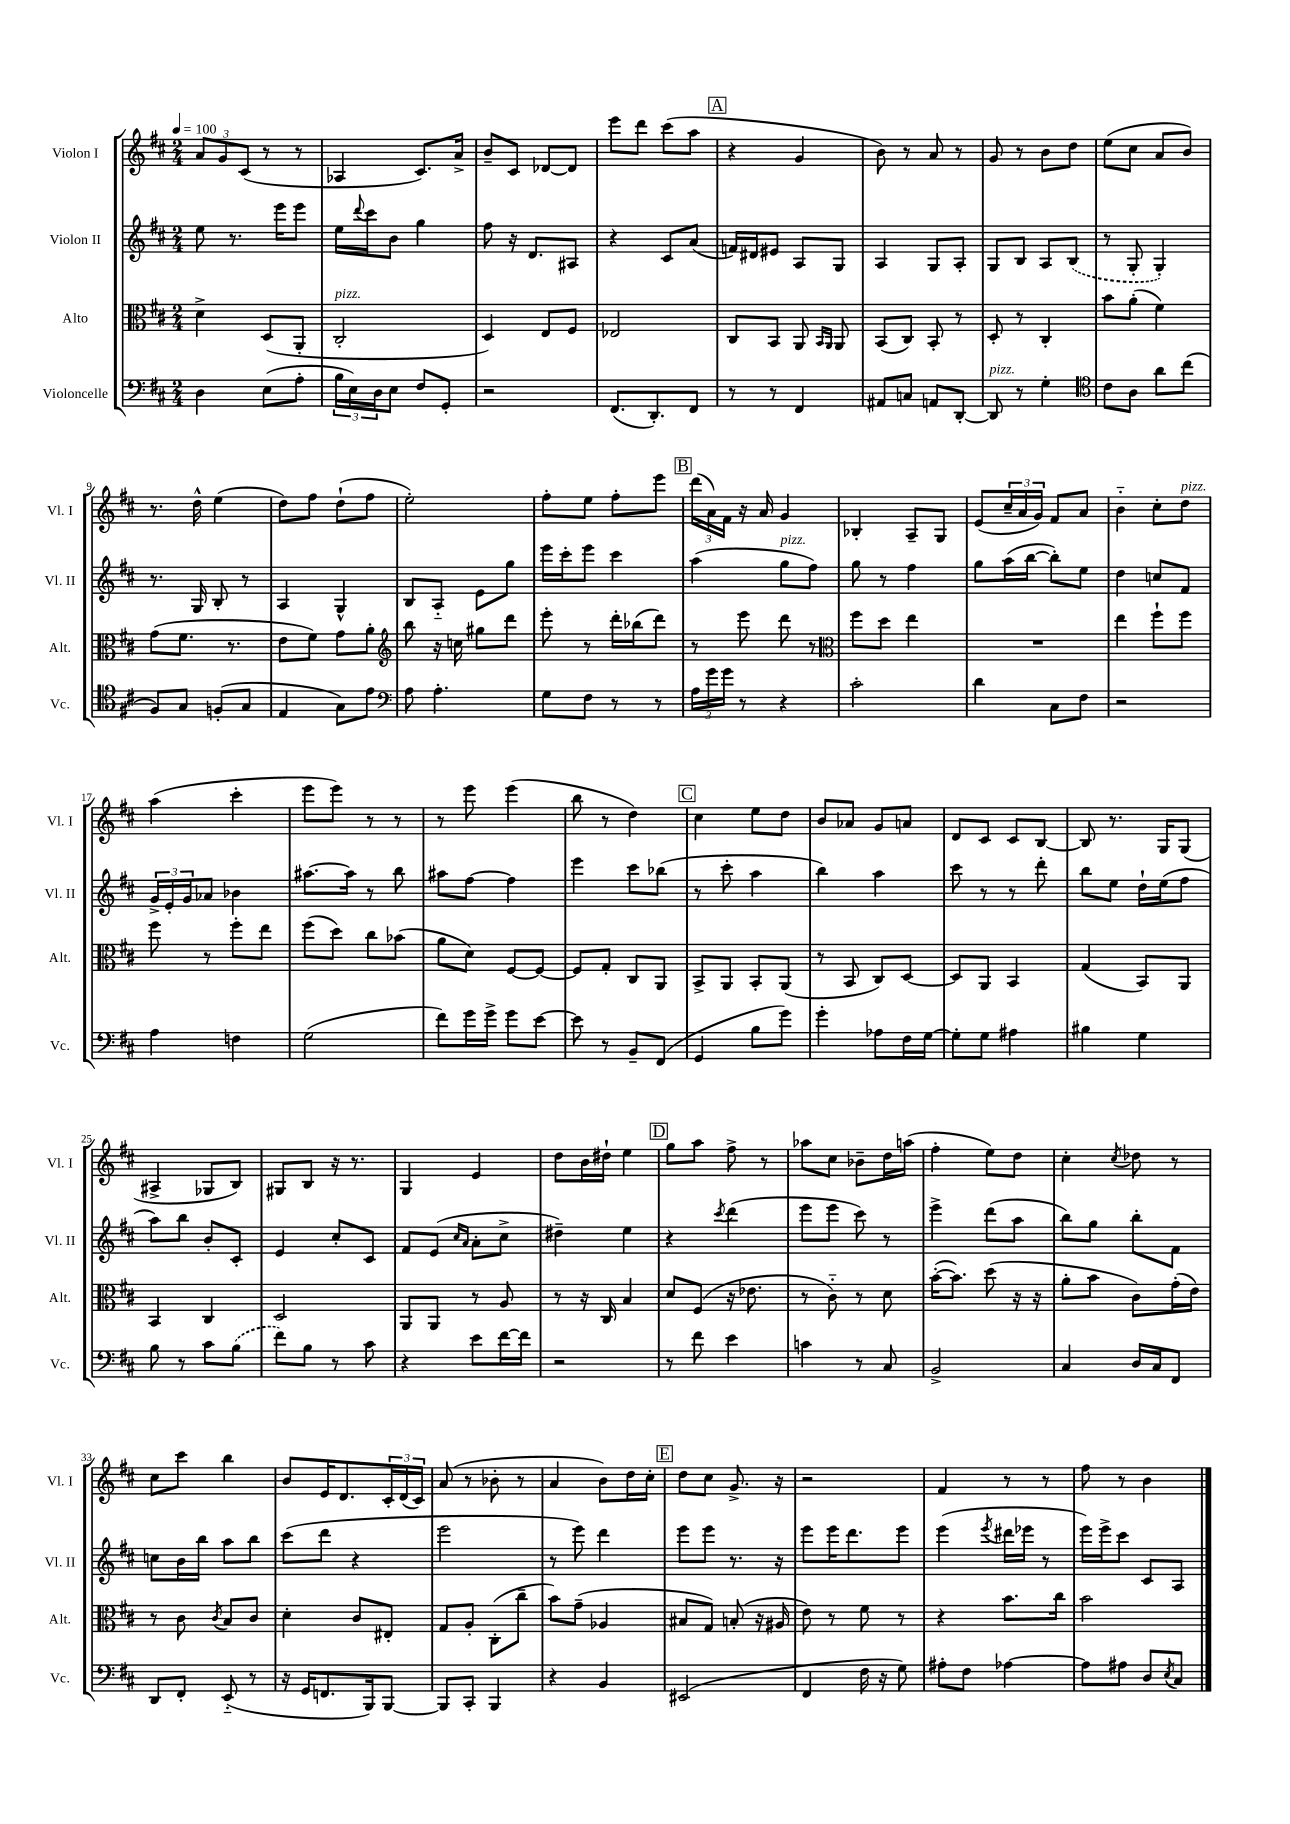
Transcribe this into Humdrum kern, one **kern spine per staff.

**kern	**kern	**kern	**kern
*part4	*part3	*part2	*part1
*staff4	*staff3	*staff2	*staff1
*I"Violoncelle	*I"Alto	*I"Violon II	*I"Violon I
*I'Vc.	*I'Alt.	*I'Vl. II	*I'Vl. I
*clefF4	*clefC3	*clefG2	*clefG2
*k[f#c#]	*k[f#c#]	*k[f#c#]	*k[f#c#]
*M2/4	*M2/4	*M2/4	*M2/4
*MM100	*MM100	*MM100	*MM100
=1	=1	=1	=1
4D\	4d^\	8ee\	12a/L
.	.	.	12g/
.	.	8.r	.
.	.	.	(12c#/J
(8E\L	(8D/L	.	8r
.	.	16eee\KL	.
8A'\J	8AA'/J	8eee\J	8r
=2	=2	=2	=2
!	!LO:TX:a:i:t=pizz.	!	!
24B\LL	2C#'/	16ee\LL	4A-X/
24E\)	.	.	.
.	.	8qqddd/	.
.	.	16ccc#\J	.
24D\J	.	.	.
8E\J	.	8b\J	.
8F#/L	.	4gg\	8.c#/L)
8GG'/J	.	.	.
.	.	.	16a^/Jk
=3	=3	=3	=3
2r	4D/)	8ff#\	8b~/L
.	.	16r	8c#/J
.	.	8.d/L	.
.	8E/L	.	[8d-X/L
.	8F#/J	8A#X/J	8d-/J]
=4	=4	=4	=4
(8.FF#/L	2E-X/	4r	8eee\L
.	.	.	8ddd\J
8.DD'/)	.	.	.
.	.	8c#/L	(8ccc#\L
8FF#/J	.	(8a/J	8aa\J
!!LO:REH:place=s1:t=A
=5	=5	=5	=5
8r	8C#/L	16fn/LL)	4r
.	.	16d#X/J	.
8r	8BB/J	8e#X/J	.
4FF#/	8AA/	8A/L	4g/
.	16qqBB/LL	.	.
.	16qqAA/JJ	.	.
.	8AA/	8G/J	.
=6	=6	=6	=6
8AA#X/L	(8BB/L	4A/	8b\)
8Cn/J	8C#/J)	.	8r
8AAn/L	8BB'/	8G/L	8a/
[8DD'/J	8r	8A'/J	8r
=7	=7	=7	=7
!LO:TX:a:i:t=pizz.	!	!	!
8DD/]	8D'/	8G/L	8g/
8r	8r	8B/J	8r
4G'\	4C#'/	8A/L	8b\L
.	.	(8B/J	8dd\J
=8	=8	=8	=8
*clefC4	*	*	*
8c#\L	8b\L	8r	(8ee\L
8A\J	(8a'\J	8G'/	8cc#\J
8a\L	4f#\)	4G'/)	8a/L
(8cc#\J	.	.	8b/J)
!!LO:LB:g=z
=9	=9	=9	=9
8F#/L)	(8g\L	8.r	8.r
8G/J	8.f#\J	.	.
.	.	16G/	16dd^^\
(8Fn'/L	.	8B'/	(4ee\
.	8.r	.	.
8G/J	.	8r	.
=10	=10	=10	=10
4E/	8e\L	4A/	8dd\L)
.	8f#\J)	.	8ff#\J
8G\L)	8g\L	4G^^/	(8dd`\L
8e\J	8a'\J	.	8ff#\J
=11	=11	=11	=11
*clefF4	*clefG2	*	*
8A\	8bb\	8B/L	2ee'\)
4.A'\	16r	8A/J	.
.	16ccn\	.	.
.	8gg#X\L	8e\L	.
.	8ddd\J	8gg\J	.
=12	=12	=12	=12
8G\L	8eee'\	16eee\LL	8ff#'\L
.	.	16ccc#'\J	.
8F#\J	8r	8eee\J	8ee\J
8r	16ddd'\LL	4ccc#\	8ff#'\L
.	(16bb-X\J	.	.
8r	8ddd\J)	.	8eee\J
!!LO:REH:place=s1:t=B
=13	=13	=13	=13
24A\LL	8r	(4aa\	(24ddd\LL
24g\	.	.	24a\)
24g\JJ	.	.	24f#\JJ
8r	8eee\	.	16r
.	.	.	16a/
!	!	!LO:TX:a:i:t=pizz.	!
4r	8ddd\	8gg\L	4g/
.	8r	8ff#\J)	.
=14	=14	=14	=14
*	*clefC3	*	*
2c#'\	8ff#\L	8gg\	4B-X'/
.	8dd\J	8r	.
.	4ee\	4ff#\	8A~/L
.	.	.	8G/J
=15	=15	=15	=15
4d\	2r	8gg\L	(8e/L
.	.	(16aa\L	24cc#~/L
.	.	.	24a/
.	.	[16bb\JJ	.
.	.	.	24g/JJ)
8C#\L	.	8bb'\L])	8f#/L
8F#\J	.	8ee\J	8a/J
=16	=16	=16	=16
2r	4ee\	4dd\	4b\
.	8ff#`\L	8ccn/L	8cc#'\L
!	!	!	!LO:TX:a:i:t=pizz.
.	8ff#\J	8f#/J	8dd\J
!!LO:LB:g=z
=17	=17	=17	=17
4A\	8ff#\	24g^/LL	(4aa\
.	.	24e'/	.
.	.	24g/J	.
.	8r	8a-X/J	.
4Fn\	8ff#'\L	4b-X\	4ccc#'\
.	8ee\J	.	.
=18	=18	=18	=18
(2G\	(8ff#\L	[8.aa#X\L	8eee\L
.	8dd\J)	.	8eee\J)
.	.	16aa#\Jk]	.
.	8cc#\L	8r	8r
.	(8b-X\J	8bb\	8r
=19	=19	=19	=19
8f#\L)	8a\L	8aa#X\L	8r
16g\L	8d\J)	[8ff#\J	8eee\
16g^\JJ	.	.	.
8g\L	[8F#/L	4ff#\]	(4eee\
[8e\J	8F#/J_	.	.
=20	=20	=20	=20
8e\]	8F#/L]	4eee\	8bb\
8r	8G'/J	.	8r
8BB~/L	8C#/L	8ccc#\L	4dd\)
(8FF#/J	8AA/J	(8bb-X\J	.
!!LO:REH:place=s1:t=C
=21	=21	=21	=21
4GG/	8BB^/L	8r	4cc#\
.	8AA/J	8ccc#'\	.
8B\L	8BB'/L	4aa\	8ee\L
8g\J)	(8AA/J	.	8dd\J
=22	=22	=22	=22
4g'\	8r	4bb\)	8b/L
.	8BB/	.	8a-X/J
8A-X\L	8C#/L)	4aa\	8g/L
16F#\L	[8D/J	.	8an/J
[16G\JJ	.	.	.
=23	=23	=23	=23
8G'\L]	8D/L]	8ccc#\	8d/L
8G\J	8AA/J	8r	8c#/J
4A#X\	4BB/	8r	8c#/L
.	.	8ddd'\	[8B/J
=24	=24	=24	=24
4B#X\	(4G/	8bb\L	8B/]
.	.	8ee\J	8.r
4G\	8BB/L)	16dd`\LL	.
.	.	(16ee\J	16G/KL
.	8AA/J	8ff#\J	(8G/J
!!LO:LB:g=z
=25	=25	=25	=25
8B\	4BB/	8aa\L)	4A#X^/
8r	.	8bb\J	.
8c#\L	4C#/	8b'/L	8G-X/L
(8B\J	.	8c#'/J	8B/J)
=26	=26	=26	=26
8f#\L)	2D/	4e/	8G#X/L
8B\J	.	.	8B/J
8r	.	8cc#'/L	16r
.	.	.	8.r
8c#\	.	8c#/J	.
=27	=27	=27	=27
4r	8AA/L	8f#/L	4G/
.	8AA/J	(8e/J	.
.	.	16qqcc#/LL	.
.	.	16qqa/JJ	.
8e\L	8r	8a'\L	4e/
[16f#\L	8A/	8cc#^\J	.
16f#\JJ]	.	.	.
=28	=28	=28	=28
2r	8r	4dd#X~\)	8dd\L
.	16r	.	16b\L
.	16C#/	.	16dd#X`\JJ
.	4B/	4ee\	4ee\
!!LO:REH:place=s1:t=D
=29	=29	=29	=29
8r	8d/L	4r	8gg\L
8f#\	(8F#/J	.	8aa\J
.	.	8qccc#/	.
4e\	16r	(4ddd\	8ff#^\
.	8.e-X\	.	.
.	.	.	8r
=30	=30	=30	=30
4cn\	8r	8eee\L	8aa-X\L
.	8c#\)	8eee\J	8cc#\J
8r	8r	8ccc#\)	8b-X~\L
8C#/	8d\	8r	16dd\L
.	.	.	(16aan\JJ
=31	=31	=31	=31
2BB^/	([16b'\KL	4eee^\	4ff#'\
.	8.b\J])	.	.
.	(8dd\	(8ddd\L	8ee\L)
.	16r	8aa\J	8dd\J
.	16r	.	.
=32	=32	=32	=32
4C#/	8a'\L	8bb\L)	4cc#'\
.	8b\J	8gg\J	.
.	.	.	8qcc#/
16D/LL	8c#\L)	8bb'\L	8dd-X\
16C#/J	.	.	.
8FF#/J	(16g'\L	8f#\J	8r
.	16e\JJ)	.	.
!!LO:LB:g=z
=33	=33	=33	=33
8DD/L	8r	8ccn\L	8cc#\L
8FF#'/J	8c#\	16b\L	8ccc#\J
.	.	16bb\JJ	.
.	8qc#/	.	.
(8EE/	8B/L	8aa\L	4bb\
8r	8c#/J	8bb\J	.
=34	=34	=34	=34
16r	4d'\	(8ccc#\L	8b/L
16GG/KL	.	.	.
8.FFn/	.	8ddd\J	16e/K
.	.	.	8.d/
.	8c#/L	4r	.
16BBB/k)	.	.	.
[8BBB/J	8E#X'/J	.	24c#'/L
.	.	.	(24d/
.	.	.	24c#/JJ)
=35	=35	=35	=35
8BBB/L]	8G/L	2eee\	(8a/
8CC#'/J	8A'/J	.	8r
4BBB/	(8C#'\L	.	8b-X'\
.	8cc#~\J	.	8r
=36	=36	=36	=36
4r	8b\L)	8r	4a/
.	(8g~\J	8eee\)	.
4BB/	4A-X/	4ddd\	8b\L)
.	.	.	16dd\L
.	.	.	16cc#'\JJ
!!LO:REH:place=s1:t=E
=37	=37	=37	=37
(2EE#X/	8B#X/L	8eee\L	8dd\L
.	8G/J)	8eee\J	8cc#\J
.	(8Bn'/	8.r	8.g^/
.	16r	.	.
.	16A#X/	16r	16r
=38	=38	=38	=38
4FF#/	8e\)	8eee\L	2r
.	8r	16eee\K	.
.	.	8.ddd\	.
16F#\	8f#\	.	.
16r	.	.	.
8G\)	8r	8eee\J	.
=39	=39	=39	=39
8A#X'\L	4r	(4eee\	4f#/
8F#\J	.	.	.
.	.	8qeee/	.
[4A-X\	8.b\L	16ddd#X\LL	8r
.	.	16eee-X\JJ	.
.	.	8r	8r
.	16cc#\Jk	.	.
=40	=40	=40	=40
8A-\L]	2b\	16eee\LL)	8ff#\
.	.	16eee^\J	.
8A#X\J	.	8ccc#\J	8r
8D/L	.	8c#/L	4b\
8qE/	.	.	.
8C#/J	.	8A/J	.
==	==	==	==
*-	*-	*-	*-
